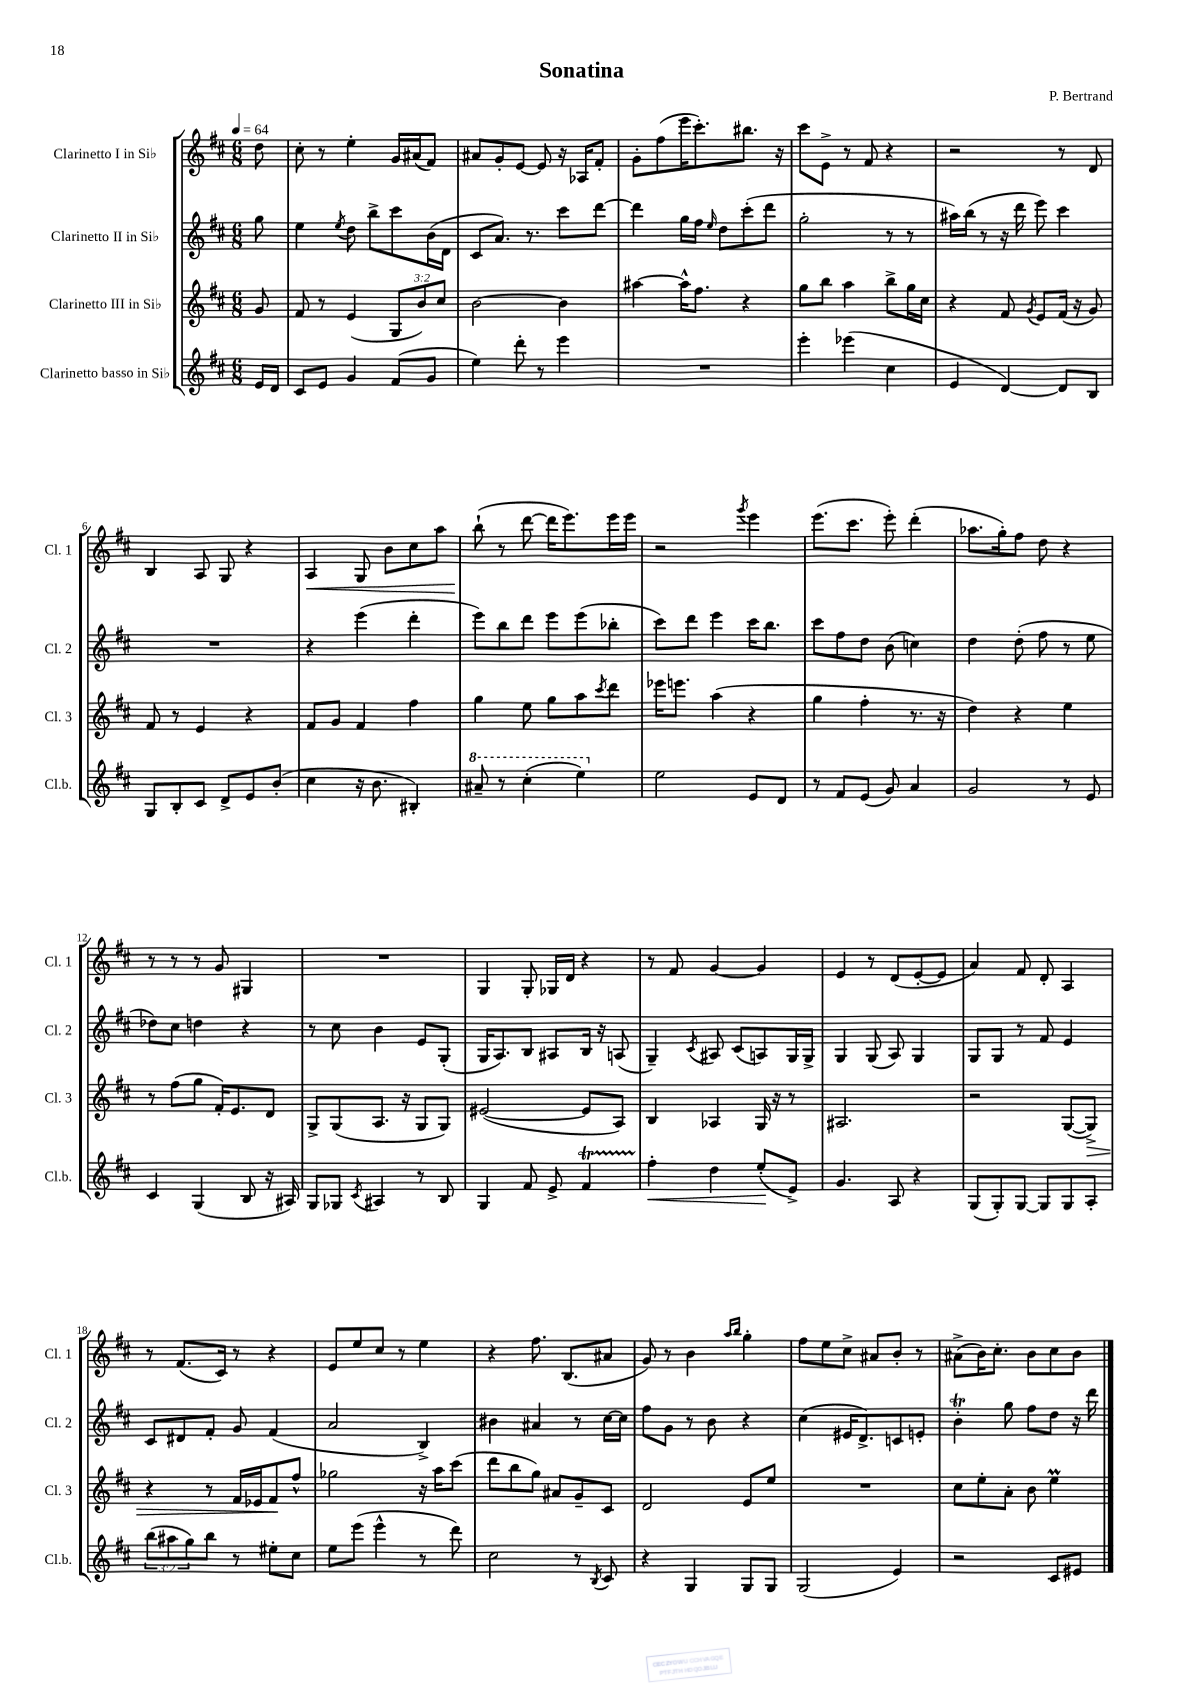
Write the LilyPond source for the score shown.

\header { title = "Sonatina" composer = "P. Bertrand" }
<<
\new StaffGroup <<
\new Staff = "s0" \with { instrumentName = "Clarinetto I in Sib" shortInstrumentName = "Cl. 1" } {
    \clef treble \key d \major \numericTimeSignature \time 6/8 \partial 8 \tempo 4 = 64
    d''8 |
    cis''8-. r8 e''4-. g'16 ais'16( fis'8) |
    ais'8 g'8-. e'8~ e'8 r16 aes16 fis'8-. |
    g'8-. fis''8( e'''16 cis'''8.-.) bis''8. r16 |
    cis'''8 e'8-> r8 fis'8 r4 |
    r2 r8 d'8 |
    b4 a8 g8 r4 |
    a4\< g8 b'8 cis''8 a''8 |
    b''8-!\!( r8 d'''8~ d'''16 e'''8.) e'''16 e'''16 |
    r2 \acciaccatura { g'''8 } e'''4 |
    e'''8.( cis'''8. e'''8-.) d'''4-.( |
    aes''8. g''16-.) fis''8 d''8 r4 |
    r8 r8 r8 g'8 gis4 |
    R2. |
    g4 g8-. ges16 d'16 r4 |
    r8 fis'8 g'4~ g'4 |
    e'4 r8 d'8( e'8~-. e'8 |
    a'4) fis'8 d'8-. a4 |
    r8 fis'8.( cis'16) r8 r4 |
    e'8 e''8 cis''8 r8 e''4 |
    r4 fis''8. b8.( ais'8 |
    g'8) r8 b'4 \grace { a''16 b''16 } g''4-. |
    fis''8 e''8 cis''8-> ais'8 b'8-. r8 |
    ais'8->( b'16) cis''8.-. b'8 cis''8 b'8 \bar "|." |
}
\new Staff = "s1" \with { instrumentName = "Clarinetto II in Sib" shortInstrumentName = "Cl. 2" } {
    \clef treble \key d \major \numericTimeSignature \time 6/8 \partial 8
    g''8 |
    e''4 \acciaccatura { e''8 } d''8 b''8-> cis'''8 b'16( d'16 |
    cis'8 a'8.) r8. cis'''8 d'''8~ |
    d'''4 g''16 fis''16 \grace { e''16 } d''8 cis'''8-.( d'''8 |
    g''2-. r8 r8 |
    ais''16) b''16( r8 r16 d'''16 e'''8) cis'''4 |
    R2. |
    r4 e'''4( d'''4-. |
    e'''8) b''8 d'''8 e'''8 e'''8( bes''8-. |
    cis'''8) d'''8 e'''4 cis'''16 b''8. |
    cis'''8 fis''8 d''8 b'8( c''4) |
    d''4 d''8-.( fis''8 r8 e''8 |
    des''8) cis''8 d''4 r4 |
    r8 cis''8 b'4 e'8 g8-.( |
    g16 a8.) b8 ais8 b16 r16 a8( |
    g4--) \acciaccatura { cis'8 } ais8 cis'8( a8) g16 g16-> |
    g4 g8( a8) g4 |
    g8 g8 r8 fis'8 e'4 |
    cis'8 dis'8 fis'8-. g'8 fis'4( |
    a'2 b4->) |
    bis'4 ais'4 r8 cis''16~ cis''16 |
    fis''8 g'8 r8 b'8 r4 |
    cis''4( eis'16 d'8.->) c'8 e'8-. |
    b'4-.\trill g''8 fis''8 d''8 r16 d'''16 \bar "|." |
}
\new Staff = "s2" \with { instrumentName = "Clarinetto III in Sib" shortInstrumentName = "Cl. 3" } {
    \clef treble \key d \major \numericTimeSignature \time 6/8 \override Staff.TupletNumber.text = #tuplet-number::calc-fraction-text \partial 8
    g'8 |
    fis'8 r8 e'4( \tuplet 3/2 { g8 b'8) cis''8 } |
    b'2~ b'4 |
    ais''4~ ais''16-^ fis''8. r4 |
    g''8 b''8 a''4 b''8-> g''16 cis''16 |
    r4 fis'8 \acciaccatura { g'8 } e'8 fis'16( r16 g'8) |
    fis'8 r8 e'4 r4 |
    fis'8 g'8 fis'4 fis''4 |
    g''4 e''8 g''8 a''8 \acciaccatura { cis'''8 } d'''8 |
    ees'''16 e'''8. a''4( r4 |
    g''4 fis''4-. r8. r16 |
    d''4) r4 e''4 |
    r8 fis''8( g''8 fis'16-.) e'8. d'8 |
    g8-> g8( a8. r16 g8 g8) |
    eis'2~( eis'8 a8) |
    b4 aes4 g16 r16 r8 |
    ais2. |
    r2 g8~( g8->\>) |
    r4 r8 fis'16 ees'16 fis'8\! fis''8-^ |
    ges''2 r16 a''16 cis'''8( |
    d'''8 b''8 g''8) ais'8 g'8-- cis'8 |
    d'2 e'8 e''8 |
    R2. |
    cis''8 e''8-. a'8-. b'8 e''4\prall \bar "|." |
}
\new Staff = "s3" \with { instrumentName = "Clarinetto basso in Sib" shortInstrumentName = "Cl.b." } {
    \clef treble \key d \major \numericTimeSignature \time 6/8 \override Staff.TupletNumber.text = #tuplet-number::calc-fraction-text \partial 8
    e'16 d'16 |
    cis'8 e'8 g'4 fis'8( g'8 |
    e''4) d'''8-. r8 e'''4 |
    R2. |
    e'''4-. ees'''4( cis''4 |
    e'4 d'4~) d'8 b8 |
    g8 b8-. cis'8 d'8-> e'8 b'8-.( |
    cis''4 r16 b'8. bis4-.) |
    \ottava #1 ais''8-- r8 cis'''4-.( e'''4) \ottava #0 |
    e''2 e'8 d'8 |
    r8 fis'8 e'8( g'8) a'4 |
    g'2 r8 e'8 |
    cis'4 g4( b8 r16 ais16) |
    g8 ges8 \acciaccatura { cis'8 } ais4 r8 b8 |
    g4 fis'8 e'8-> fis'4\startTrillSpan |
    fis''4-.\stopTrillSpan\< d''4 e''8-.\!( e'8->) |
    g'4. a8 r4 |
    g8( g8-.) g8~ g8 g8 a8-. |
    \tuplet 3/2 { b''8( ais''8 g''8) } b''8 r8 eis''8-. cis''8 |
    e''8 e'''8( e'''4-^ r8 d'''8) |
    cis''2 r8 \acciaccatura { b8 } cis'8 |
    r4 g4 g8 g8 |
    g2( e'4) |
    r2 cis'8 eis'8 \bar "|." |
}
>>
>>
